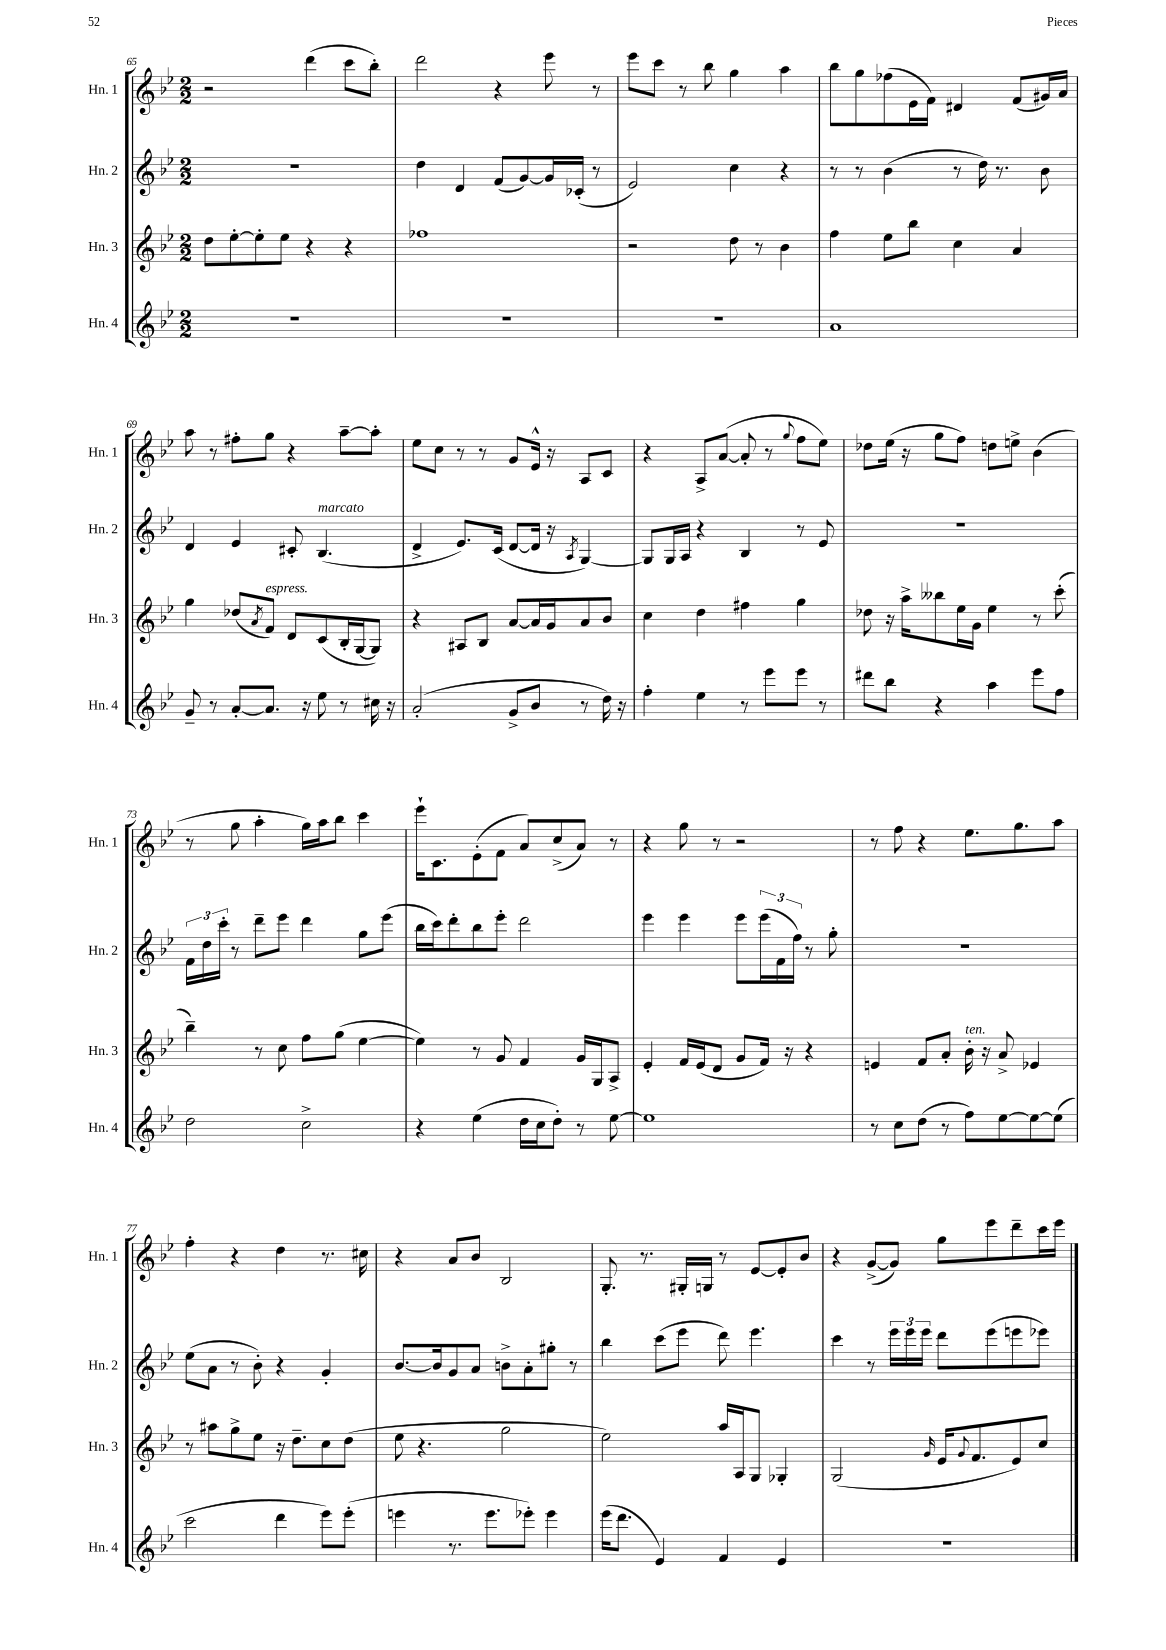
<<
\new StaffGroup <<
\new Staff = "s0" \with { instrumentName = "Hn. 1" shortInstrumentName = "Hn. 1" } {
    \clef treble \key bes \major \numericTimeSignature \time 2/2
    r2 d'''4( c'''8 bes''8-.) |
    d'''2 r4 ees'''8 r8 |
    ees'''8 c'''8 r8 bes''8 g''4 a''4 |
    bes''8 g''8 fes''8( ees'16 f'16) dis'4 f'8( gis'16) a'16 |
    a''8 r8 fis''8-. g''8 r4 a''8~-- a''8-. |
    ees''8 c''8 r8 r8 g'8 ees'16-^ r16 a8 c'8 |
    r4 a8-> a'8~( a'8-. r8 \appoggiatura { g''8 } f''8 ees''8) |
    des''8 ees''16( r16 g''8 f''8) d''8 e''8-> bes'4( |
    r8 g''8 a''4-. g''16) a''16 bes''8 c'''4 |
    ees'''16-! c'8. ees'8-.( f'8 a'8) c''8->( a'8) r8 |
    r4 g''8 r8 r2 |
    r8 f''8 r4 ees''8. g''8. a''8 |
    f''4-. r4 d''4 r8. cis''16 |
    r4 a'8 bes'8 bes2 |
    g8.-. r8. gis16-. g16 r8 ees'8~ ees'8-. bes'8 |
    r4 g'8~->( g'8) g''8 ees'''8 d'''8-- c'''16 ees'''16 \bar "|." |
}
\new Staff = "s1" \with { instrumentName = "Hn. 2" shortInstrumentName = "Hn. 2" } {
    \clef treble \key bes \major \numericTimeSignature \time 2/2
    r1 |
    d''4 d'4 f'8( g'8~) g'16 ces'16-.( r8 |
    ees'2) c''4 r4 |
    r8 r8 bes'4( r8 d''16) r8. bes'8 |
    d'4 ees'4 cis'8-. bes4.^\markup { \italic "marcato" }( |
    d'4-> ees'8.) c'16( d'8~ d'16 r16 \acciaccatura { a8 } g4~) |
    g8 g16 a16 r4 bes4 r8 ees'8 |
    r1 |
    \tuplet 3/2 { f'16 d''16 c'''16-. } r8 d'''8-- ees'''8 d'''4 g''8 ees'''8( |
    bes''16 c'''16) d'''8-. bes''8 ees'''8-. d'''2 |
    ees'''4 ees'''4 ees'''8 \tuplet 3/2 { ees'''16( f'16 f''16) } r8 g''8-. |
    R1 |
    ees''8( a'8 r8 bes'8-.) r4 g'4-. |
    bes'8.~ bes'16 g'8 a'8 b'8-> a'8-. gis''8-. r8 |
    bes''4 c'''8( ees'''8 d'''8) ees'''4. |
    c'''4 r8 \tuplet 3/2 { ees'''16 ees'''16 ees'''16 } d'''8 ees'''8( e'''8 ees'''8) \bar "|." |
}
\new Staff = "s2" \with { instrumentName = "Hn. 3" shortInstrumentName = "Hn. 3" } {
    \clef treble \key bes \major \numericTimeSignature \time 2/2
    d''8 ees''8~-. ees''8-. ees''8 r4 r4 |
    fes''1 |
    r2 d''8 r8 bes'4 |
    f''4 ees''8 bes''8 c''4 a'4 |
    g''4 des''8( \acciaccatura { a'8 } f'8^\markup { \italic "espress." }) d'8 c'8( bes16-. g16~ g8) |
    r4 ais8 bes8 a'8~ a'16 g'16 a'8 bes'8 |
    c''4 d''4 fis''4 g''4 |
    des''8 r16 a''16-> beses''8 ees''16 g'16 ees''4 r8 c'''8-.( |
    bes''4--) r8 c''8 f''8 g''8( ees''4~ |
    ees''4) r8 g'8 f'4 g'16 g16 a8-> |
    ees'4-. f'16 ees'16( d'8 g'8 f'16) r16 r4 |
    e'4 f'8 a'8-. bes'16-.^\markup { \italic "ten." } r16 a'8-> ees'4 |
    r8 ais''8 g''8-> ees''8 r16 d''8.-- c''8 d''8( |
    ees''8 r4. g''2 |
    ees''2) a''16 a16 g8 ges4-. |
    g2( \grace { g'16 } ees'16 \appoggiatura { g'8 } f'8. ees'8) c''8 \bar "|." |
}
\new Staff = "s3" \with { instrumentName = "Hn. 4" shortInstrumentName = "Hn. 4" } {
    \clef treble \key bes \major \numericTimeSignature \time 2/2
    R1 |
    R1 |
    R1 |
    a'1 |
    g'8-- r8 a'8~-. a'8. r16 ees''8 r8 cis''16 r16 |
    a'2-.( g'8-> bes'8 r8 d''16) r16 |
    f''4-. ees''4 r8 ees'''8 ees'''8 r8 |
    dis'''8 bes''8 r4 a''4 ees'''8 f''8 |
    d''2 c''2-> |
    r4 ees''4( d''16 c''16 d''8-.) r8 ees''8~ |
    ees''1 |
    r8 c''8 d''8( r8 f''8) ees''8~ ees''8~ ees''8( |
    c'''2 d'''4 ees'''8) ees'''8-.( |
    e'''4 r8. e'''8. ees'''8-.) ees'''4 |
    ees'''16( d'''8. ees'4) f'4 ees'4 |
    R1 \bar "|." |
}
>>
>>
\layout { \context { \Score currentBarNumber = #65 } }
